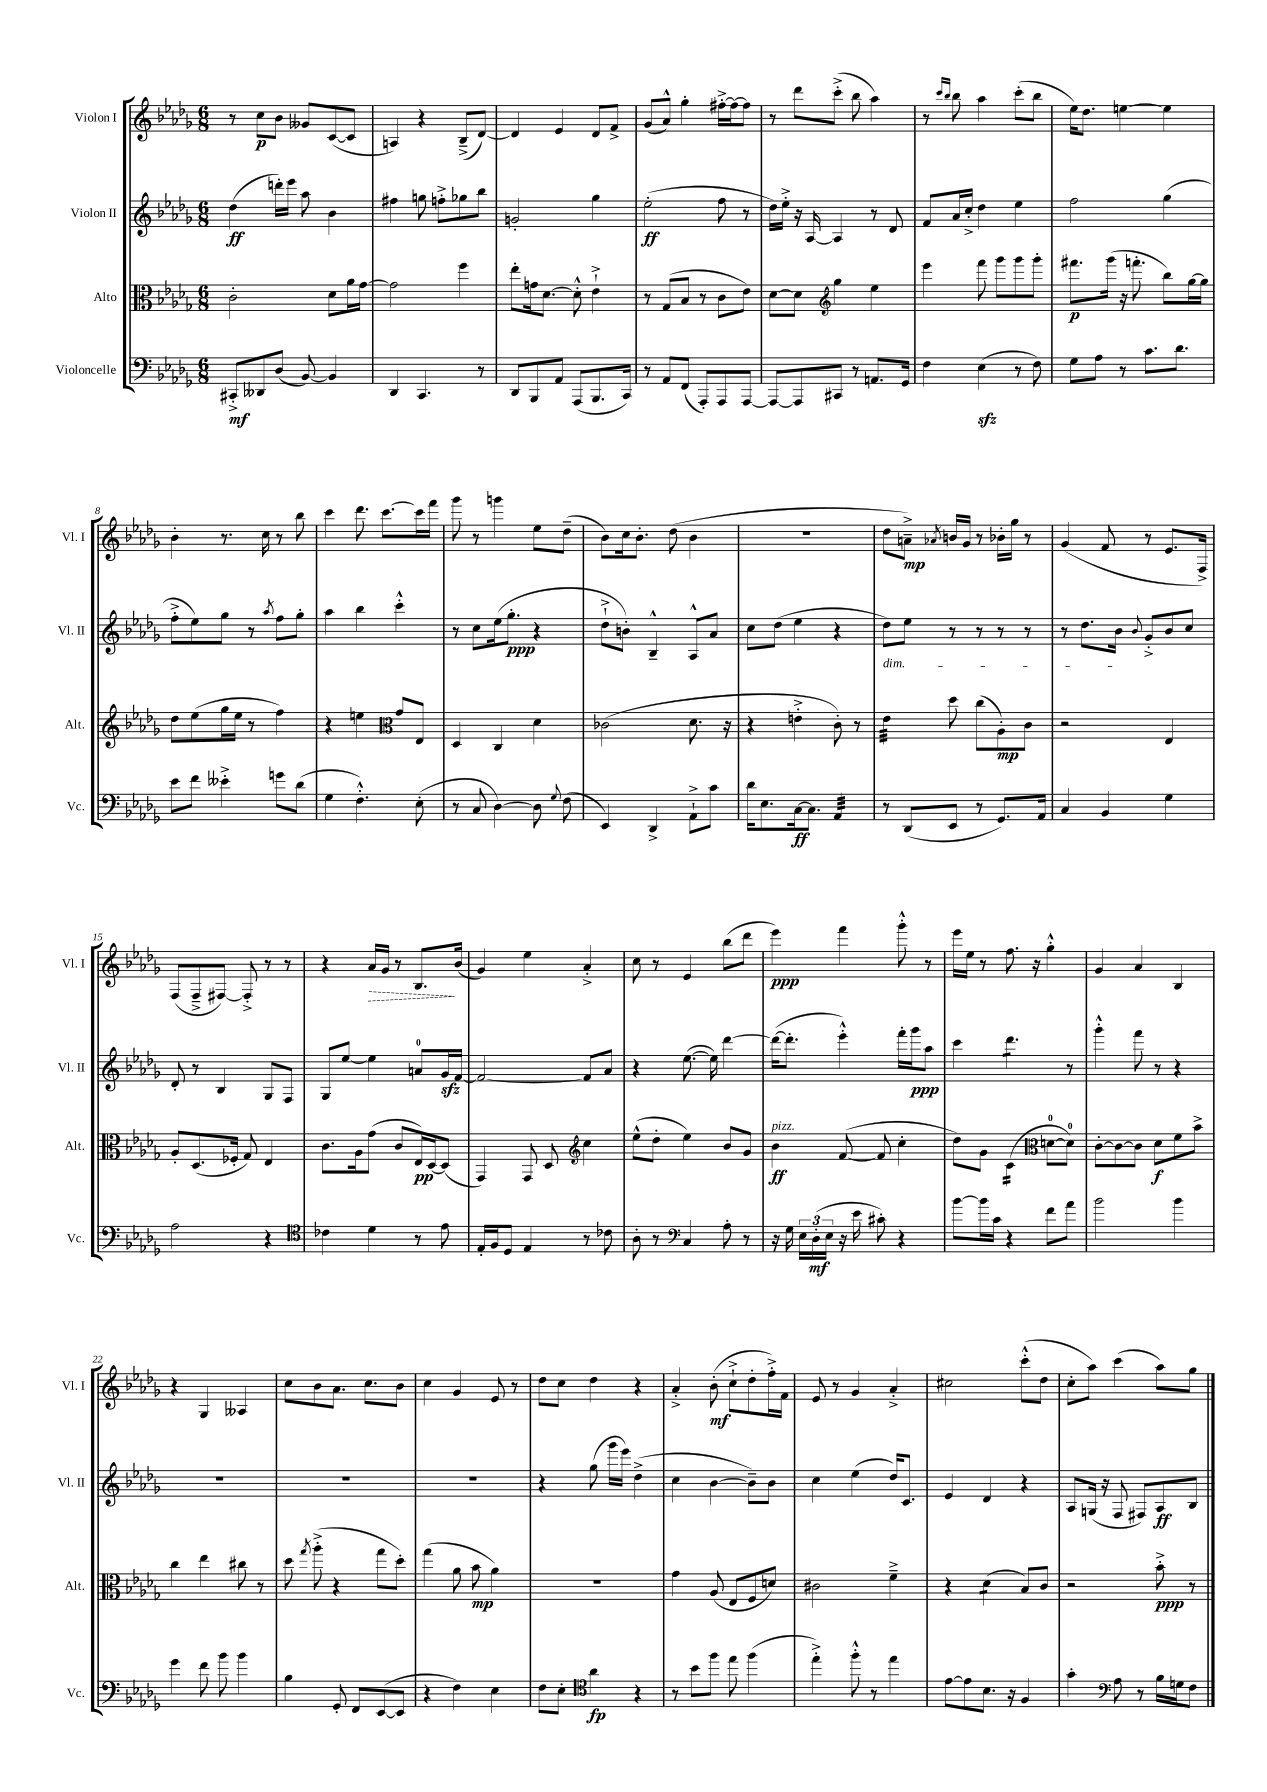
<<
\new StaffGroup <<
\new Staff = "s0" \with { instrumentName = "Violon I" shortInstrumentName = "Vl. I" } {
    \clef treble \key des \major \numericTimeSignature \time 6/8
    \autoBeamOff r8 c''8[\p bes'8] geses'8[ c'8~( c'8] |
    a4) r4 bes8[--->( des'8]~) |
    des'4 ees'4 des'8[ f'8]-> |
    ges'8[( aes'8]-^) ges''4-. fis''16[~-.-> fis''16~ fis''8] |
    r8 des'''8[ c'''8]-.->( bes''8 aes''4) |
    r8 \grace { c'''16[ bes''16] } bes''8 aes''4 c'''8[-.( bes''8] |
    ees''16[) des''8.] e''4~ e''4 |
    bes'4-. r8. c''16 r8 bes''8 |
    c'''4 des'''8. c'''8.[~ c'''16 f'''16] |
    ges'''8 r8 g'''4 ees''8[ des''8]--( |
    bes'8[) c''16 bes'8.]-. des''8( bes'4 |
    R2. |
    des''8[ a'8]--->\mp) \acciaccatura { aes'8 } b'16[ ges'16] r8 bes'16[-. ges''16] r8 |
    ges'4( f'8 r8 ees'8.[ f16]->) |
    f8[( f8---> fis8]~) fis8-.-> r8 r8 |
    r4 \once \override Hairpin.style = #'dashed-line aes'16[\> ges'16] r8 bes8.[\! bes'16]( |
    ges'4) ees''4 aes'4-.-> |
    c''8 r8 ees'4 bes''8[( des'''8] |
    ees'''4\ppp) f'''4 ges'''8-.-^ r8 |
    ees'''16[ ees''16] r8 f''8. r16 ges''4-.-^ |
    ges'4 aes'4 bes4 |
    r4 ges4 aeses4 |
    c''8[ bes'8 aes'8.] c''8.[ bes'8] |
    c''4 ges'4 ees'8 r8 |
    des''8[ c''8] des''4 r4 |
    aes'4-.-> bes'8-.\mf( c''8[-!-> des''8-. f''16-.->) f'16] |
    ees'8 r8 ges'4 aes'4-.-> |
    cis''2 c'''8[-.-^( des''8] |
    c''8[-. aes''8]) c'''4( aes''8[) ges''8] \bar "|." |
}
\new Staff = "s1" \with { instrumentName = "Violon II" shortInstrumentName = "Vl. II" } {
    \clef treble \key des \major \numericTimeSignature \time 6/8
    \autoBeamOff des''4\ff( d'''16[-.) ees'''16] aes''8 bes'4 |
    fis''4 g''8 f''8[-.-> ges''8 bes''8] |
    g'2-. ges''4 |
    ees''2-.\ff( f''8 r8 |
    des''16[) ees''16]-.-> r16 aes16~ aes4 r8 des'8 |
    f'8[ aes'16 c''16]-.-> des''4 ees''4 |
    f''2 ges''4( |
    f''8[-.-> ees''8) ges''8] r8 \acciaccatura { aes''8 } f''8[ ges''8]-. |
    aes''4 bes''4 c'''4-.-^ |
    r8 c''8[ ees''16( ges''8.]-.\ppp r4 |
    des''8[-!-> b'8]-.) bes4---^ aes8[-^ aes'8] |
    c''8[ des''8]( ees''4 r4 |
    des''8[\dim) ees''8] r8 r8 r8 r8 |
    r8 des''8.[ bes'16]\! \appoggiatura { bes'8 } ges'8[-.-> bes'8 c''8] |
    des'8-. r8 bes4 ges8[ f8] |
    ges8[ ees''8]~ ees''4 a'8[-0 ges'16\sfz f'16]~ |
    f'2~ f'8[ aes'8] |
    r4 ees''8.~( ees''16) des'''4~ |
    des'''16[~( des'''8.]-. ees'''4-.-^) f'''16[-. ges'''16\ppp aes''8] |
    c'''4 des'''4.:8 r8 |
    ges'''4-.-^ f'''8 r8 r4 |
    R2. |
    R2. |
    R2. |
    r4 ges''8( ges'''16[ ees'''16]) des''4->( |
    c''4 bes'4~ bes'8[--) bes'8] |
    c''4 ees''4( des''16[) c'8.] |
    ees'4 des'4 r4 |
    aes8[ g16]( r16 f8 fis8[) aes8\ff bes8] \bar "|." |
}
\new Staff = "s2" \with { instrumentName = "Alto" shortInstrumentName = "Alt." } {
    \clef alto \key des \major \numericTimeSignature \time 6/8
    \autoBeamOff c'2-. des'8[ aes'16 ges'16]~ |
    ges'2 f''4 |
    ees''8[-. g'16 des'8.]~ des'8-.-^ ees'4-!-> |
    r8 ges8[( bes8] r8 c'8[ ees'8]) |
    des'8[~ des'8] \clef treble ges''4 ees''4 |
    ees'''4 f'''8 ges'''8[ ges'''8 ges'''8]-. |
    fis'''8.[\p ges'''16]( r16 f'''8.-. bes''8[) ges''16~ ges''16] |
    des''8[ ees''8( ges''16 ees''16] r8 f''4) |
    r4 e''4 \clef alto ges'8[ ees8] |
    des4 c4 des'4 |
    ces'2( des'8. r16 |
    r4 e'4-.-> c'8-.) r8 |
    ees'4:32 des''8 c''8[( aes8-.\mp) c'8] |
    r2 ees4 |
    aes8[-. des8.( fes16]-. ges8) ees4 |
    c'8.[ aes16 ges'8]( c'8[ ees16\pp) des16~ des8]( |
    ges,4) ges,8 des8 \clef treble c''4 |
    ees''8[-^( des''8]-. ees''4) bes'8[ ges'8] |
    bes'4\ff^\markup { \italic "pizz." } f'8~( f'8 c''4-. |
    des''8[) ges'8] \clef alto c'4:16( d'8[-0~ d'8]-0) |
    c'8[~-. c'8~ c'8] des'8[\f f'8 bes'8]-> |
    c''4 ees''4 cis''8 r8 |
    des''8 \acciaccatura { ges''8 } aes''8-.->( r4 ges''8[ des''8]-.) |
    ges''4( aes'8 bes'8\mp aes'4) |
    R2. |
    ges'4 aes8( ees8[ f8 d'8]) |
    cis'2 f'4---> |
    r4 des'4:8( bes8[) c'8] |
    r2 bes'8-.->\ppp r8 \bar "|." |
}
\new Staff = "s3" \with { instrumentName = "Violoncelle" shortInstrumentName = "Vc." } {
    \clef bass \key des \major \numericTimeSignature \time 6/8
    \autoBeamOff cis,8[-.->\mf deses,8 des8]( bes,8~) bes,4 |
    des,4 c,4. r8 |
    des,8[ bes,,8 aes,8] aes,,8[( bes,,8. c,16]) |
    r8 aes,8[ f,8]( aes,,8[-.) aes,,8 aes,,8]~ |
    aes,,8[~ aes,,8 cis,8] r8 a,8.[ ges,16] |
    f4 ees4\sfz( r8 f8) |
    ges8[ aes8] r8 c'8.[ des'8.] |
    ees'8[ f'8] eeses'4-.-> g'8[ des'8]( |
    ges4 f4.-.-^) ees8-.( |
    r8 c8 des4~) des8 \appoggiatura { ges8 } f8( |
    ees,4) des,4-> aes,8[-!-> c'8] |
    des'16[ ees8. c16~\ff c8.] aes,4:32 |
    r8 des,8[( ees,8] r8 ges,8.[) aes,16] |
    c4 bes,4 ges4 |
    aes2 r4 |
    \clef tenor ces'4 des'4 r8 ees'8 |
    ees16[-. f16 des8] ees4 r8 ces'8 |
    aes8-. r8 \clef bass c4 aes8-. r8 |
    r16 ges16 \tuplet 3/2 { ees16[ des16-.\mf( ees16] } r16 ees'16 cis'8-.) r4 |
    bes'8[~ bes'16 c'16] r4 f'8[ aes'8] |
    bes'2 bes'4 |
    ges'4 f'8 bes'8 bes'4 |
    bes4 ges,8-. f,8[ ees,8~( ees,8] |
    r4 f4) ees4 |
    f8[ ees8]-. \clef tenor aes'4\fp r4 |
    r8 bes'8[ f''8] ees''8 f''4( |
    ees''4-.->) f''8-.-^ r8 ees''4 |
    ees'8[~ ees'8 bes8.] r16 f4 |
    ges'4-. \clef bass aes8 r8 bes16[ g16 f8] \bar "|." |
}
>>
>>
